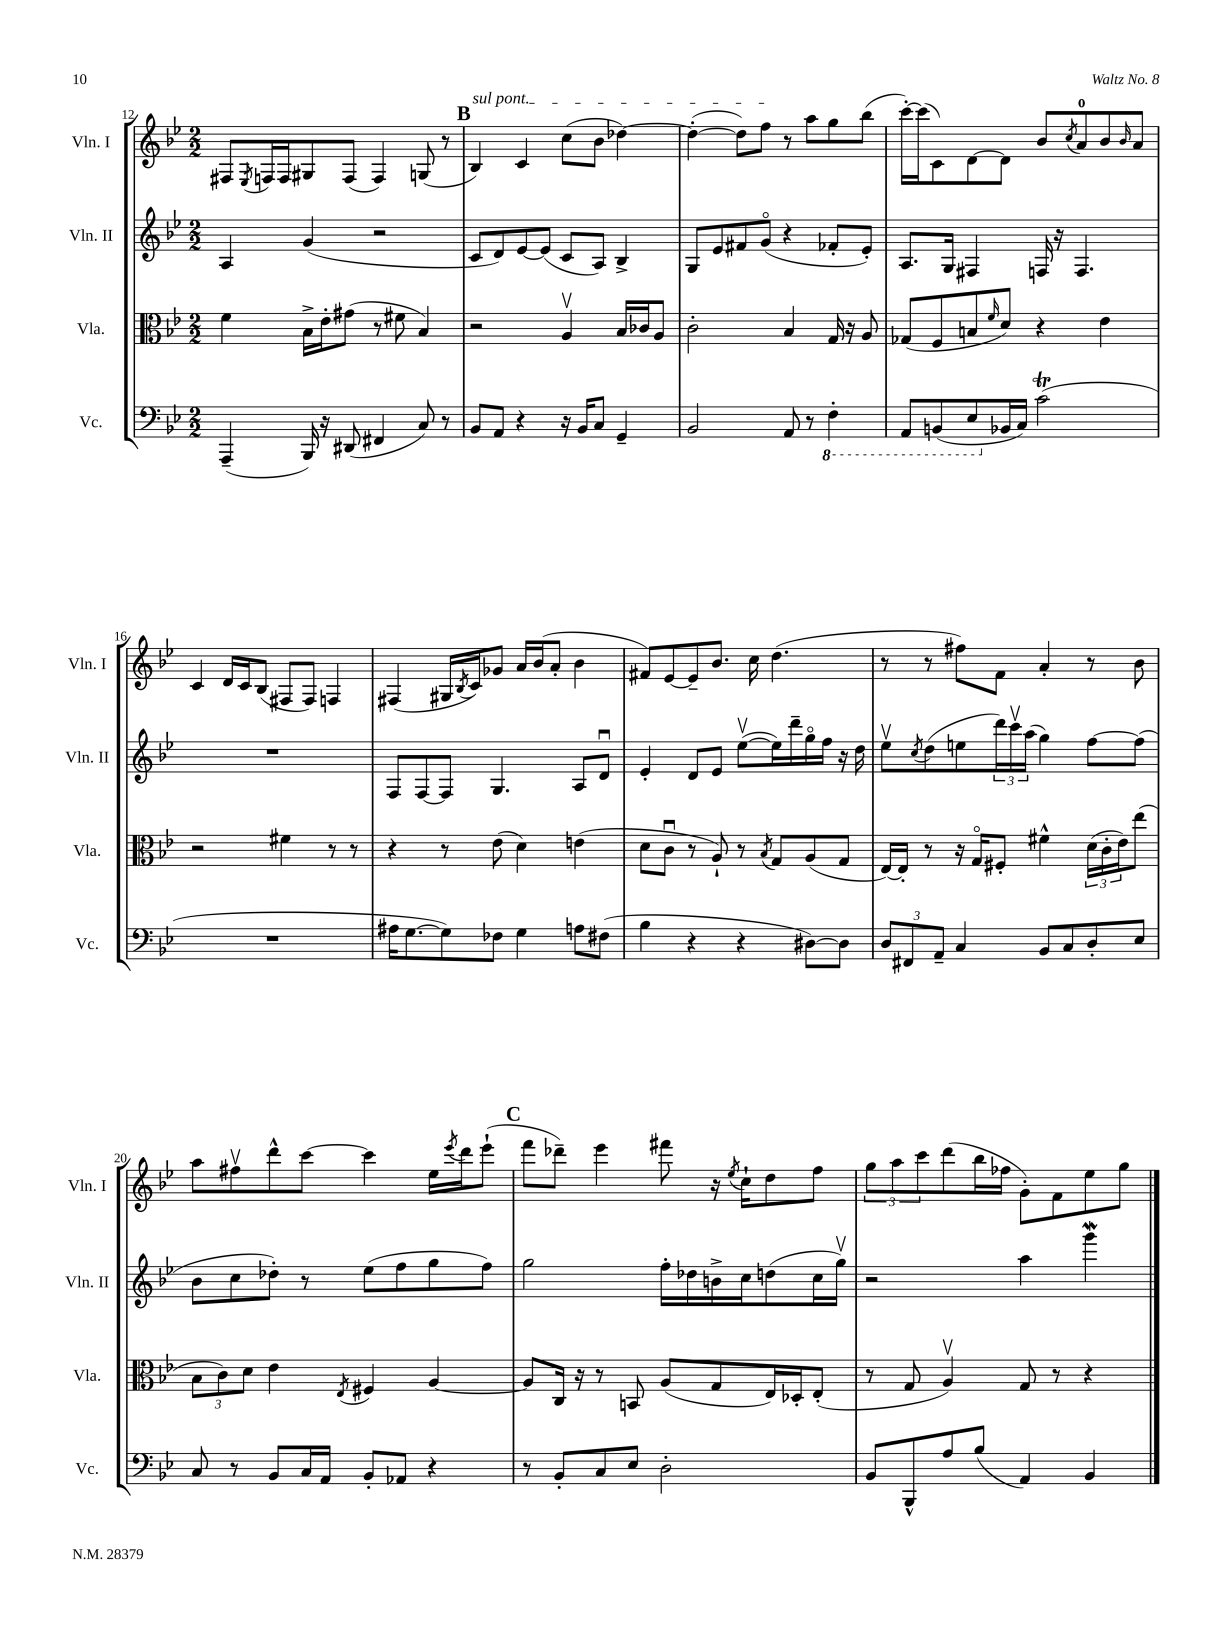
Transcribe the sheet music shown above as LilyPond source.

<<
\new StaffGroup <<
\new Staff = "s0" \with { instrumentName = "Vln. I" shortInstrumentName = "Vln. I" } {
    \clef treble \key bes \major \numericTimeSignature \time 2/2
    fis8 \acciaccatura { ees8 } f16 f16 gis8 f8( f4) g8( r8 |
    \mark \markup { \bold "B" } \once \override TextSpanner.bound-details.left.text = \markup { \italic "sul pont." } bes4\startTextSpan) c'4 c''8( bes'8 des''4~) |
    des''4~-.( des''8) f''8\stopTextSpan r8 a''8 g''8 bes''8( |
    c'''16~-.) c'''16( c'8) d'8~ d'8 bes'8 \acciaccatura { c''8 } a'8-0 bes'8 \grace { bes'16 } a'8 |
    c'4 d'16 c'16 bes8( fis8 fis8) f4 |
    fis4( gis16 \acciaccatura { bes8 } c'16) ges'8 a'16 bes'16( a'8-. bes'4 |
    fis'8) ees'8~ ees'8-- bes'8. c''16 d''4.( |
    r8 r8 fis''8) f'8 a'4-. r8 bes'8 |
    a''8 fis''8\upbow d'''8-^ c'''8~ c'''4 ees''16 \acciaccatura { ees'''8 } d'''16 ees'''8-!( |
    \mark \markup { \bold "C" } f'''8 des'''8--) ees'''4 fis'''8 r16 \acciaccatura { ees''8 } c''16-! d''8 f''8 |
    \tuplet 3/2 { g''8 a''8 c'''8 } d'''8( bes''16 fes''16 g'8-.) f'8 ees''8 g''8 \bar "|." |
}
\new Staff = "s1" \with { instrumentName = "Vln. II" shortInstrumentName = "Vln. II" } {
    \clef treble \key bes \major \numericTimeSignature \time 2/2
    a4 g'4( r2 |
    \mark \markup { \bold "B" } c'8 d'8) ees'8~ ees'8( c'8 a8) bes4-> |
    g8 ees'8 fis'8 g'8\flageolet( r4 fes'8-. ees'8-.) |
    a8. g16 fis4 f16 r16 f4. |
    R1 |
    f8 f8~ f8 g4. a8 d'8\downbow |
    ees'4-. d'8 ees'8 ees''8~\upbow( ees''16) d'''16-- g''16\flageolet f''16 r16 d''16 |
    ees''8\upbow \acciaccatura { c''8 } d''8( e''8 \tuplet 3/2 { d'''16) c'''16\upbow a''16( } g''4) f''8~ f''8( |
    bes'8 c''8 des''8-.) r8 ees''8( f''8 g''8 f''8) |
    \mark \markup { \bold "C" } g''2 f''16-. des''16 b'16-> c''16 d''8( c''16 g''16\upbow) |
    r2 a''4 g'''4\mordent \bar "|." |
}
\new Staff = "s2" \with { instrumentName = "Vla." shortInstrumentName = "Vla." } {
    \clef alto \key bes \major \numericTimeSignature \time 2/2
    f'4 bes16-> ees'16-. gis'8( r8 fis'8 bes4) |
    \mark \markup { \bold "B" } r2 a4\upbow bes16 ces'16 a8 |
    c'2-. bes4 g16 r16 a8 |
    ges8( f8 b8 \grace { f'16 } d'8) r4 ees'4 |
    r2 fis'4 r8 r8 |
    r4 r8 ees'8( d'4) e'4( |
    d'8 c'8\downbow r8 a8-!) r8 \acciaccatura { bes8 } g8 a8( g8 |
    ees16~) ees16-. r8 r16 g16\flageolet fis8-. fis'4-^ \tuplet 3/2 { d'16( c'16-. ees'16) } ees''8( |
    \tuplet 3/2 { bes8 c'8) d'8 } ees'4 \acciaccatura { ees8 } fis4 a4~ |
    \mark \markup { \bold "C" } a8 c16 r16 r8 b,8 a8( g8 ees16) des16-. ees8-.( |
    r8 g8 a4\upbow) g8 r8 r4 \bar "|." |
}
\new Staff = "s3" \with { instrumentName = "Vc." shortInstrumentName = "Vc." } {
    \clef bass \key bes \major \numericTimeSignature \time 2/2
    a,,4--( bes,,16) r16 dis,8( fis,4 c8) r8 |
    \mark \markup { \bold "B" } bes,8 a,8 r4 r16 bes,16 c8 g,4-- |
    bes,2 a,8 r8 \ottava #-1 f,4-. |
    a,,8 b,,8( ees,8 \ottava #0 bes,!16 c16) c'2\trill( |
    R1 |
    ais16 g8.~ g8) fes8 g4 a8 fis8( |
    bes4 r4 r4 dis8~) dis8 |
    \tuplet 3/2 { d8 fis,8 a,8-- } c4 bes,8 c8 d8-. ees8 |
    c8 r8 bes,8 c16 a,16 bes,8-. aes,8 r4 |
    \mark \markup { \bold "C" } r8 bes,8-. c8 ees8 d2-. |
    bes,8 bes,,8-^ a8 bes8( a,4) bes,4 \bar "|." |
}
>>
>>
\layout { \context { \Score currentBarNumber = #12 } }
